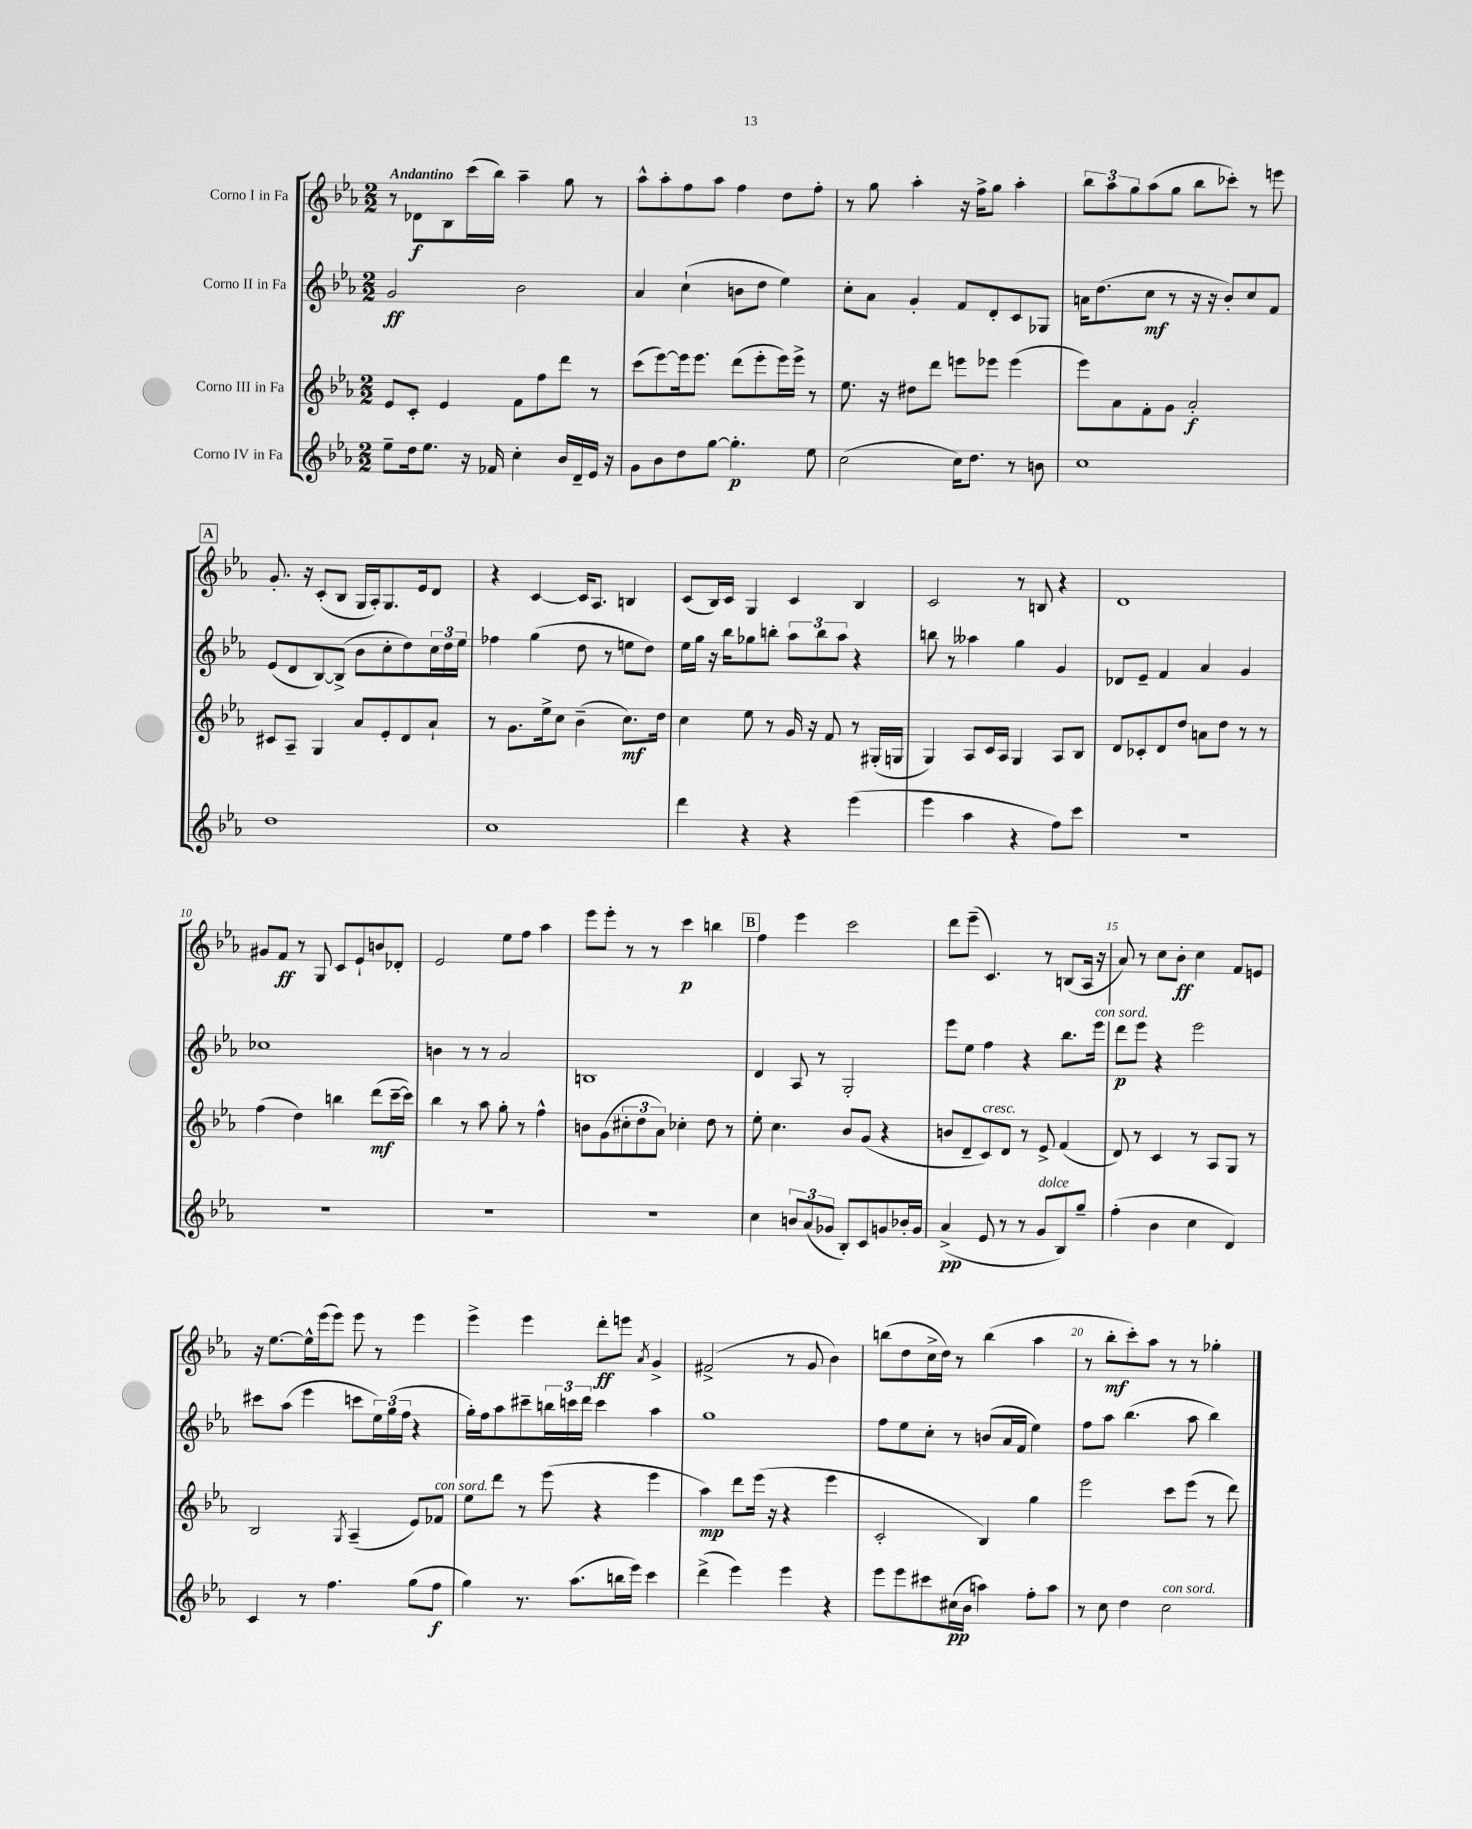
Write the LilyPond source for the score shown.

<<
\new StaffGroup <<
\new Staff = "s0" \with { instrumentName = "Corno I in Fa" } {
    \clef treble \key ees \major \numericTimeSignature \time 2/2 \tempo "Andantino"
    r8 des'8\f bes8 c'''16( bes''16) aes''4-- g''8 r8 |
    aes''8-^ aes''8-. f''8 aes''8 f''4 d''8 f''8-. |
    r8 g''8 aes''4-. r16 f''16-> g''8 aes''4-. |
    \tuplet 3/2 { bes''8 aes''8 g''8 } aes''8( g''8 bes''8 ces'''8-.) r8 e'''8 |
    \mark \markup { \box "A" } g'8.-. r16 c'8-.( bes8 g16 aes16-.) g8. ees'16 d'8 |
    r4 c'4~ c'16 aes8. b4 |
    c'8( bes16) c'16 g4 c'4 bes4 |
    c'2 r8 b8 r4 |
    d'1 |
    gis'8 f'8\ff r8 g8 c'8 ees'8-! b'8 des'8-. |
    ees'2 ees''8 f''8 aes''4 |
    ees'''8 ees'''8-. r8 r8 c'''4\p b''4 |
    \mark \markup { \box "B" } f''4 ees'''4 c'''2 |
    d'''8 ees'''8--( c'4.) r8 b8( aes16 r16 |
    aes'8) r8 c''8 bes'8-.\ff c''4 f'8 e'8 |
    r16 ees''8.~ ees''16-^ ees'''16( ees'''8) ees'''8 r8 ees'''4 |
    ees'''4-> ees'''4 d'''8-.\ff e'''8 \acciaccatura { aes'8 } g'4-> |
    fis'2->( r8 g'8 bes'4) |
    b''8( d''8 c''16-> d''16) r8 b''4( aes''4 |
    r8 bes''8-.\mf c'''8-.) aes''8 r8 r8 ges''4-. \bar "|." |
}
\new Staff = "s1" \with { instrumentName = "Corno II in Fa" } {
    \clef treble \key ees \major \numericTimeSignature \time 2/2
    g'2\ff bes'2 |
    aes'4 c''4-!( b'8 d''8 ees''4) |
    c''8-. aes'8 g'4-. f'8 d'8-. c'8 ges8 |
    a'16 d''8.( c''8\mf r8 r16 r16 bes'8-.) c''8 f'8 |
    \mark \markup { \box "A" } ees'8( d'8 bes8~) bes8->( bes'8 c''8-. d''8) \tuplet 3/2 { c''16 d''16 ees''16 } |
    fes''4 g''4( d''8 r8 e''8 d''8) |
    ees''16 g''16 r16 bes''16 ges''8 b''8-. \tuplet 3/2 { aes''8 b''8 aes''8 } r4 |
    b''8 r8 aeses''4 g''4 g'4 |
    des'8 ees'8-- f'4 aes'4 g'4 |
    ces''1 |
    b'4 r8 r8 aes'2 |
    b1 |
    \mark \markup { \box "B" } d'4 aes8 r8 g2-. |
    ees'''8 ees''8 f''4 r4 bes''8. ees'''16^\markup { \italic "con sord." } |
    d'''8\p ees'''8 r4 ees'''2 |
    cis'''8 aes''8( ees'''4 c'''8 \tuplet 3/2 { ees''16) g''16( f''16 } r4 |
    g''16-.) f''16 aes''8 cis'''8-- \tuplet 3/2 { b''16 c'''16 d'''16 } c'''4 aes''4 |
    g''1 |
    f''8 ees''8 c''8-. r8 b'8( aes'16 f'16 ees''4) |
    f''8 aes''8 bes''4.( aes''8 bes''4) \bar "|." |
}
\new Staff = "s2" \with { instrumentName = "Corno III in Fa" } {
    \clef treble \key ees \major \numericTimeSignature \time 2/2
    ees'8 c'8-. ees'4 f'8 f''8 d'''8 r8 |
    c'''8( ees'''8~) ees'''16 ees'''8. d'''8( ees'''8-. ees'''16) ees'''16-> r8 |
    ees''8. r16 dis''8 d'''8 e'''8 ees'''8 ees'''4( |
    ees'''8) aes'8 f'8-. g'8 aes'2-.\f |
    \mark \markup { \box "A" } cis'8 aes8-- g4 aes'8 ees'8-. d'8 aes'8-! |
    r8 g'8. ees''16-> c''8 bes'4--( c''8.\mf) d''16 |
    c''4 ees''8 r8 g'16 r16 f'8 r8 gis16-.( g16 |
    g4) aes8 c'16 aes16 g4 aes8 bes8 |
    d'8 ces'8-. d'8 d''8 a'8 d''8 r8 r8 |
    f''4( d''4) b''4 d'''8\mf( c'''16~-- c'''16) |
    bes''4 r8 aes''8 g''8-. r8 f''4-^ |
    b'8 g'8( \tuplet 3/2 { cis''8-. d''8 aes'8) } ces''4-. d''8 r8 |
    \mark \markup { \box "B" } ees''8-. c''4. bes'8 g'8( r4 |
    b'8 d'8-- c'8^\markup { \italic "cresc." }) d'8 r8 ees'8-> f'4( |
    d'8) r8 c'4 r8 aes8 g8 r8 |
    bes2 \acciaccatura { g8 } aes4--( ees'8) fes'8^\markup { \italic "con sord." } |
    ees''8 d'''8 r8 ees'''8( r4 ees'''4 |
    aes''4\mp) d'''8 ees'''16( r16 r4 ees'''4 |
    c'2-. bes4) g''4 |
    ees'''2 c'''8 ees'''8( r8 d'''8) \bar "|." |
}
\new Staff = "s3" \with { instrumentName = "Corno IV in Fa" } {
    \clef treble \key ees \major \numericTimeSignature \time 2/2
    ees''8-- d''16 ees''8. r16 fes'16 c''4-. bes'16 d'16-- ees'16 r16 |
    g'8 bes'8 d''8 g''8~ g''4.-.\p ees''8 |
    c''2( c''16) d''8. r8 b'8 |
    c''1 |
    \mark \markup { \box "A" } d''1 |
    c''1 |
    d'''4 r4 r4 ees'''4( |
    ees'''4 aes''4 r4 f''8) c'''8 |
    R1 |
    R1 |
    R1 |
    R1 |
    \mark \markup { \box "B" } c''4 \tuplet 3/2 { b'8 aes'8( ges'8 } bes8-.) c'8 g'8 bes'16-. g'16 |
    aes'4->\pp( ees'8 r8 r8 g'8^\markup { \italic "dolce" } bes8) g''8-- |
    f''4-.( bes'4 c''4 d'4) |
    c'4 r8 f''4. g''8( f''8\f |
    g''4) r8. aes''8.( b''16 ees'''16) c'''4 |
    d'''4->( ees'''4) ees'''4 r4 |
    ees'''8 ees'''8 cis'''8 cis''16\pp( bes'16 a''4) f''8-. a''8 |
    r8 c''8 d''4 c''2^\markup { \italic "con sord." } \bar "|." |
}
>>
>>
\layout { \context { \Score \override BarNumber.break-visibility = ##(#f #t #t) barNumberVisibility = #(every-nth-bar-number-visible 5) } }
